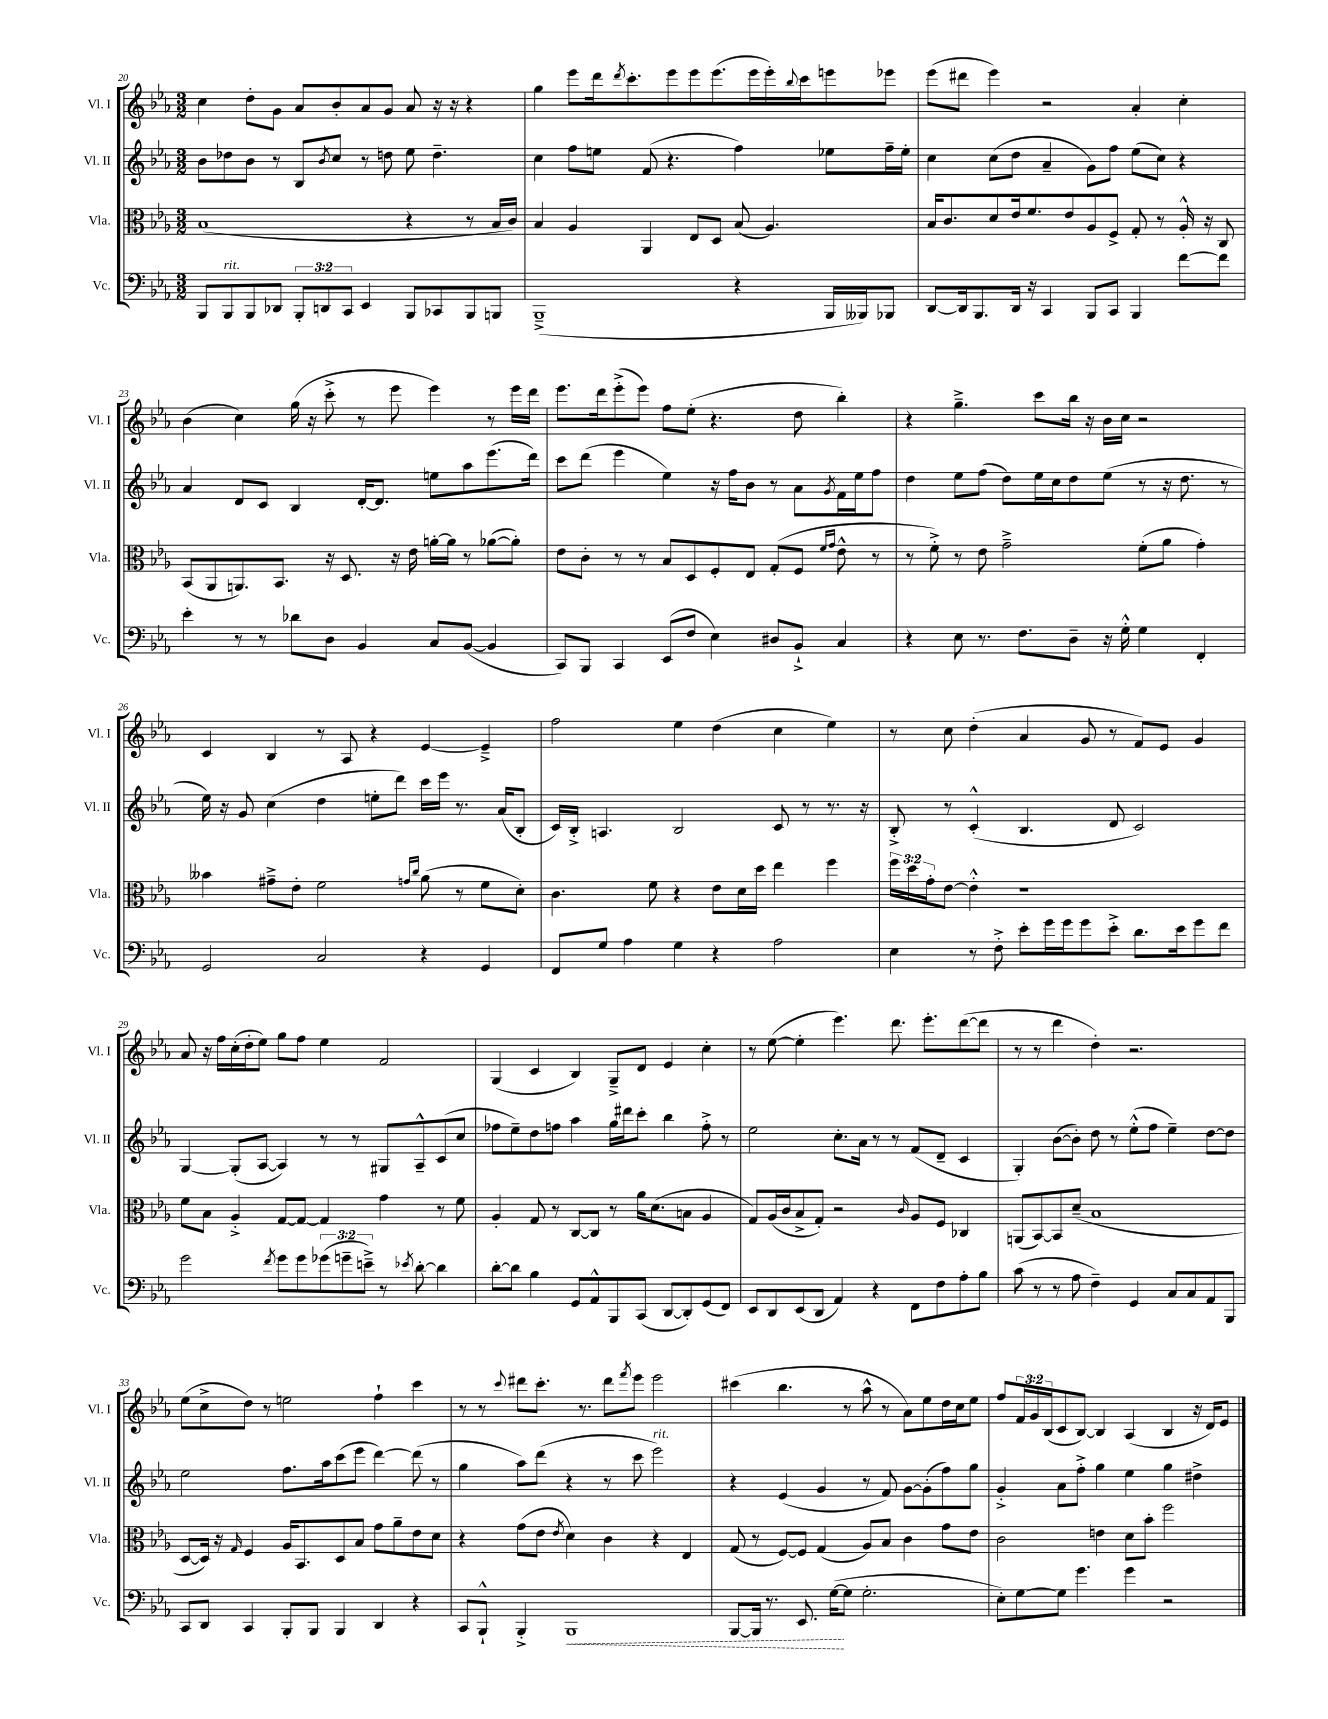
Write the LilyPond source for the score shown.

<<
\new StaffGroup <<
\new Staff = "s0" \with { instrumentName = "Vl. I" shortInstrumentName = "Vl. I" } {
    \clef treble \key ees \major \numericTimeSignature \time 3/2 \override Staff.TupletNumber.text = #tuplet-number::calc-fraction-text
    c''4 d''8-. g'8 aes'8 bes'8-. aes'8 g'8 aes'8 r16 r16 r4 |
    g''4 ees'''8 d'''16 \acciaccatura { d'''8 } c'''8.-. ees'''8 ees'''8 ees'''8.( ees'''16 ees'''16-.) \appoggiatura { bes''8 } c'''16 e'''8 ees'''8 |
    ees'''8( dis'''8 ees'''4) r2 aes'4-. c''4-. |
    bes'4( c''4) g''16( r16 c'''8-.-> r8 ees'''8 ees'''4) r8 ees'''16 d'''16 |
    ees'''8. d'''16 ees'''8-.->( ees'''8) f''8 ees''8-.( r4. d''8 bes''4-.) |
    r4 g''4.---> c'''8 bes''16 r16 bes'16 c''16 r2 |
    c'4 bes4 r8 aes8 r4 ees'4~ ees'4---> |
    f''2 ees''4 d''4( c''4 ees''4) |
    r8 c''8 d''4-.( aes'4 g'8 r8 f'8) ees'8 g'4 |
    aes'8 r16 f''16 c''16-.( d''16-. ees''8) g''8 f''8 ees''4 f'2 |
    g4( c'4 bes4) g8---> d'8 ees'4 c''4-. |
    r8 ees''8~( ees''4-. ees'''4.) d'''8. ees'''8.-. d'''8~( d'''8 |
    r8 r8 d'''4 d''4-.) r2. |
    ees''8( c''8-> d''8) r8 e''2 f''4-! c'''4 |
    r8 r8 \appoggiatura { c'''8 } dis'''8 c'''8.-. r8. dis'''8 \acciaccatura { f'''8 } ees'''8 ees'''2 |
    cis'''4( bes''4. r8 aes''8-^ r8 aes'8) ees''8 d''16 c''16 ees''8 |
    f''8 \tuplet 3/2 { f'16 g'16 bes16( } c'8 bes8~) bes4 aes4( bes4 r16 d'16) ees'8 \bar "|." |
}
\new Staff = "s1" \with { instrumentName = "Vl. II" shortInstrumentName = "Vl. II" } {
    \clef treble \key ees \major \numericTimeSignature \time 3/2
    bes'8 des''8 bes'8 r8 bes8 \acciaccatura { bes'8 } c''8 r8 d''8 ees''8 d''4.-- |
    c''4 f''8 e''8 f'8( r4. f''4) ees''8 f''16-- ees''16-. |
    c''4 c''8( d''8 aes'4-- g'8) f''8 ees''8( c''8) r4 |
    aes'4 d'8 c'8 bes4 d'16~-. d'8. e''8 aes''8 ees'''8.( d'''16) |
    c'''8 d'''8( ees'''4 ees''4) r16 f''16 bes'8 r8 aes'8 \acciaccatura { g'8 } f'16 ees''16 f''8 |
    d''4 ees''8 f''8( d''8) ees''16 c''16 d''8 ees''8( r8 r16 d''8. r8 |
    ees''16) r16 g'8 c''4( d''4 e''8-. d'''8) c'''16 ees'''16 r8. aes'16( bes8-. |
    c'16) bes16-.-> a4. bes2 c'8 r8 r8. r16 |
    bes8-.-> r8 c'4-.-^( bes4. d'8 c'2) |
    g4~ g8-.( aes8~ aes4) r8 r8 gis8 aes8---^ c'8( c''8 |
    fes''8 ees''8--) d''8 f''8 aes''4 g''16 dis'''16 c'''8-. bes''4 f''8-.-> r8 |
    ees''2 c''8.-. aes'16 r8 r8 f'8( d'8-- c'4 |
    g4-.) bes'8~( bes'8-.) d''8 r8 ees''8-.-^( f''8 ees''4--) d''8~ d''8 |
    ees''2 f''8. aes''16 c'''8( ees'''8 d'''4~) d'''8( r8 |
    g''4 aes''8) d'''8( r4 r8 c'''8 ees'''2^\markup { \italic "rit." }) |
    r4 ees'4( g'4 r8 f'8) g'8~ g'8-.( f''8) g''8 |
    g'4-.-> aes'8 f''8-.-> g''4 ees''4 g''4 dis''4-> \bar "|." |
}
\new Staff = "s2" \with { instrumentName = "Vla." shortInstrumentName = "Vla." } {
    \clef alto \key ees \major \numericTimeSignature \time 3/2 \override Staff.TupletNumber.text = #tuplet-number::calc-fraction-text
    bes1( r4 r8 bes16 c'16) |
    bes4 aes4 aes,4 ees8 d8 bes8( aes4.) |
    bes16 c'8. d'8 ees'16 f'8. ees'8 aes8 f8-> g8-. r8 aes16-.-^ r16 c8 |
    bes,8( aes,8 a,8.) bes,8. r16 d8. r16 ees'16 a'16~-. a'16 r8 aes'8~( aes'8-.) |
    ees'8 c'8-. r8 r8 bes8 d8 f8-. ees8 g8-.( f8 \grace { f'16 g'16 } ees'8-^ r8 |
    r8 f'8-.->) r8 ees'8 g'2---> f'8-.( aes'8 g'4-.) |
    beses'4 gis'8---> ees'8-. f'2 \grace { g'16 c''16 } aes'8( r8 f'8 d'8-.) |
    c'4. f'8 r4 ees'8 d'16 d''16 ees''4 f''4 |
    \tuplet 3/2 { f''16 d''16 g'16-. } ees'8~ ees'4-.-^ r1 |
    f'8 bes8 aes4-.-> g8~ g8~ g4 g'4 r8 f'8 |
    aes4-. g8 r8 c8~ c8 r8 aes'16 d'8.( b8 aes4 |
    g8) aes16( c'16 bes8-> g8-.) r2 \grace { c'16 } aes8 f8 ces4 |
    a,8( bes,8~) bes,8 d'8--( bes1 |
    d8~ d16) r16 \grace { g16 } f4 aes16 bes,8. d8 bes8 g'8 aes'8-- ees'8 d'8 |
    r4 g'8( ees'8 \acciaccatura { ees'8 } d'4) c'4 r4 ees4 |
    g8( r8 f8~) f8 g4( aes8) bes8 c'4 g'8 ees'8 |
    c'2 e'4 d'8 bes'8-. f''2 \bar "|." |
}
\new Staff = "s3" \with { instrumentName = "Vc." shortInstrumentName = "Vc." } {
    \clef bass \key ees \major \numericTimeSignature \time 3/2 \override Staff.TupletNumber.text = #tuplet-number::calc-fraction-text
    bes,,8 bes,,8^\markup { \italic "rit." } bes,,8 des,8 \tuplet 3/2 { bes,,8-. d,8 c,8 } ees,4 bes,,8 ces,8 bes,,8 b,,8 |
    bes,,1--->( r4 bes,,16 beses,,16) bes,,8 |
    d,8~ d,16 bes,,8. d,16 r16 c,4 bes,,8 c,8 bes,,4 f'8~ f'8 |
    ees'4-. r8 r8 des'8 d8 bes,4 c8 bes,8~( bes,4 |
    c,8) bes,,8 c,4 ees,8( f8 ees4) dis8 bes,8-!-> c4 |
    r4 ees8 r8. f8. d8-- r16 g16-.-^ g4 f,4-. |
    g,2 c2 r4 g,4 |
    f,8 g8 aes4 g4 r4 aes2 |
    ees4 r8 f8-.-> ees'8-. g'16 g'16 g'8 ees'8-.-> d'8. ees'16 g'8 f'8 |
    g'2 \acciaccatura { f'8 } g'8 g'8 \tuplet 3/2 { ges'8( g'8-- e'8--->) } r8 \acciaccatura { ees'8 } d'8~-. d'4 |
    d'8~-. d'8 bes4 g,8 aes,8-^ bes,,8 c,8( d,8~ d,8-.) g,8( f,8) |
    ees,8 d,8 ees,8( d,8 aes,4) r4 f,8 f8 aes8-. bes8 |
    c'8( r8 r8 aes8 f4--) g,4 c8 c8 aes,8 bes,,8 |
    c,8 d,8 c,4 bes,,8-. bes,,8 bes,,4 d,4 r4 |
    c,8 bes,,8-!-^ bes,,4-.-> \once \override Hairpin.style = #'dashed-line bes,,1\< |
    bes,,8~ bes,,16 r8. ees,8. g16~\!( g8 g2.-. |
    ees8-.) g8~ g8 g'4. g'4 r2 \bar "|." |
}
>>
>>
\layout { \context { \Score currentBarNumber = #20 } }
